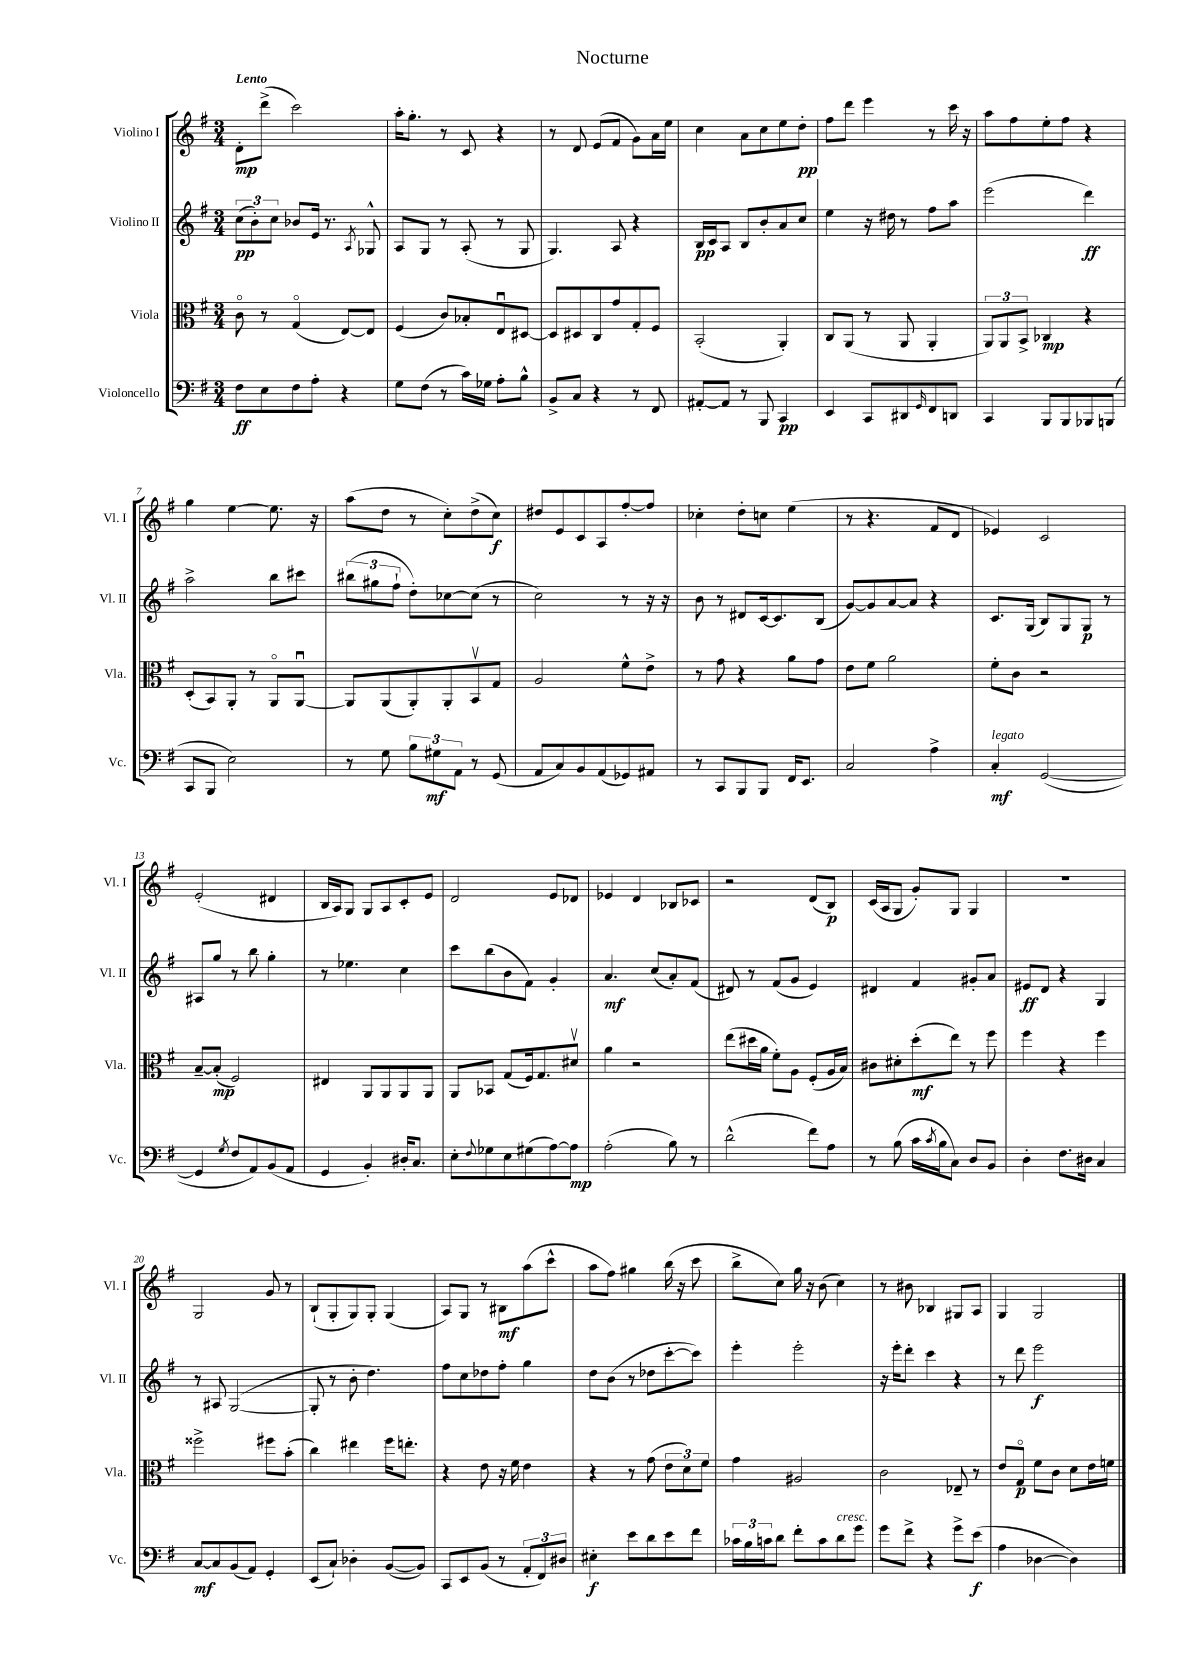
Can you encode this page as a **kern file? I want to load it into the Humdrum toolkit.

**kern	**dynam	**kern	**dynam	**kern	**dynam	**kern	**dynam
*part4	*part4	*part3	*part3	*part2	*part2	*part1	*part1
*staff4	*staff4	*staff3	*staff3	*staff2	*staff2	*staff1	*staff1
*I"Violoncello	*	*I"Viola	*	*I"Violino II	*	*I"Violino I	*
*I'Vc.	*	*I'Vla.	*	*I'Vl. II	*	*I'Vl. I	*
*clefF4	*	*clefC3	*	*clefG2	*	*clefG2	*
*k[f#]	*	*k[f#]	*	*k[f#]	*	*k[f#]	*
*M3/4	*	*M3/4	*	*M3/4	*	*M3/4	*
=1	=1	=1	=1	=1	=1	=1	=1
!	!	!	!	!	!	!LO:TX:a:B:t=Lento	!
8F#\L	ff	8c\	.	(12cc\L	pp	8d'\L	mp
.	.	.	.	12b'\)	.	.	.
8E\	.	8r	.	.	.	(8ddd^\J	.
.	.	.	.	12cc\J	.	.	.
8F#\	.	(4G/	.	8b-X/L	.	2ccc\)	.
8A'\J	.	.	.	16e/Jk	.	.	.
.	.	.	.	8.r	.	.	.
4r	.	[8E/L)	.	.	.	.	.
.	.	.	.	8qA/	.	.	.
.	.	8E/J]	.	8G-X^^/	.	.	.
=2	=2	=2	=2	=2	=2	=2	=2
8G\L	.	(4F#/	.	8A/L	.	16aa'\KL	.
.	.	.	.	.	.	8.gg'\J	.
(8F#\J	.	.	.	8G/J	.	.	.
8r	.	8c/L)	.	8r	.	8r	.
16c\LL)	.	8B-X'/	.	(8A'/	.	8c/	.
16G-X\JJ	.	.	.	.	.	.	.
8A'\L	.	8Eu/	.	8r	.	4r	.
8B^^\J	.	[8D#X/J	.	8G/	.	.	.
=3	=3	=3	=3	=3	=3	=3	=3
8BB^/L	.	8D#/L]	.	4.G/)	.	8r	.
8C/J	.	8D#X/	.	.	.	8d/	.
4r	.	8C/	.	.	.	(8e/L	.
.	.	8g/	.	8A/	.	8f#/J	.
8r	.	8G'/	.	4r	.	8g\L)	.
8FF#/	.	8F#/J	.	.	.	16a\L	.
.	.	.	.	.	.	16ee\JJ	.
=4	=4	=4	=4	=4	=4	=4	=4
[8AA#X'/L	.	(2BB'/	.	16B/LL	pp	4cc\	.
.	.	.	.	16c/J	.	.	.
8AA#/J]	.	.	.	8A/J	.	.	.
8r	.	.	.	8B/L	.	8a\L	.
8BBB/	.	.	.	8b'/	.	8cc\	.
4CC/	pp	4AA'/)	.	8a/	.	8ee\	.
.	.	.	.	8cc/J	.	8dd'\J	pp
=5	=5	=5	=5	=5	=5	=5	=5
4EE/	.	8C/L	.	4ee\	.	8ff#\L	.
.	.	(8AA/J	.	.	.	8ddd\J	.
8CC/L	.	8r	.	16r	.	4eee\	.
.	.	.	.	16dd#X\	.	.	.
8DD#X/	.	8AA/	.	8r	.	.	.
16qqGG/	.	.	.	.	.	.	.
8FF#/	.	4AA'/	.	8ff#\L	.	8r	.
8DDn/J	.	.	.	8aa\J	.	16ccc\	.
.	.	.	.	.	.	16r	.
=6	=6	=6	=6	=6	=6	=6	=6
4CC/	.	12AA/L)	.	(2eee\	.	8aa\L	.
.	.	12AA/	.	.	.	.	.
.	.	.	.	.	.	8ff#\	.
.	.	12BB^/J	.	.	.	.	.
8BBB/L	.	4C-X/	mp	.	.	8ee'\	.
8BBB/	.	.	.	.	.	8ff#\J	.
8BBB-X/	.	4r	.	4ddd\)	ff	4r	.
(8BBBn/J	.	.	.	.	.	.	.
!!LO:LB:g=z
=7	=7	=7	=7	=7	=7	=7	=7
8CC/L	.	(8D'/L	.	2aa^\	.	4gg\	.
8BBB/J	.	8BB/)	.	.	.	.	.
2E\)	.	8AA'/J	.	.	.	[4ee\	.
.	.	8r	.	.	.	.	.
.	.	8AA/L	.	8bb\L	.	8.ee\]	.
.	.	[8AAu/J	.	8ccc#X\J	.	.	.
.	.	.	.	.	.	16r	.
=8	=8	=8	=8	=8	=8	=8	=8
8r	.	8AA/L]	.	(12bb#X\L	.	(8aa\L	.
.	.	.	.	12gg#X\	.	.	.
8G\	.	(8AA/	.	.	.	8dd\J	.
.	.	.	.	12ff#`\J	.	.	.
12B\L	.	8AA'/)	.	8dd'\L)	.	8r	.
12G#X\	mf	.	.	.	.	.	.
.	.	8AA'/	.	[8cc-X\	.	8cc'\L)	.
12AA\J	.	.	.	.	.	.	.
8r	.	8BBv/	.	(8cc-\J]	.	(8dd^\	.
(8GG/	.	8G/J	.	8r	.	8cc\J)	f
=9	=9	=9	=9	=9	=9	=9	=9
8AA/L	.	2A/	.	2cc\)	.	8dd#X/L	.
8C/)	.	.	.	.	.	8e/	.
8BB/	.	.	.	.	.	8c/	.
(8AA/	.	.	.	.	.	8A/	.
8GG-X/)	.	8f#^^\L	.	8r	.	[8ff#'/	.
8AA#X/J	.	8e^\J	.	16r	.	8ff#/J]	.
.	.	.	.	16r	.	.	.
=10	=10	=10	=10	=10	=10	=10	=10
8r	.	8r	.	8b\	.	4cc-X'\	.
8CC/L	.	8g\	.	8r	.	.	.
8BBB/	.	4r	.	8d#X/L	.	8dd'\L	.
8BBB/J	.	.	.	[16c/k	.	8ccn\J	.
.	.	.	.	8.c/]	.	.	.
16FF#/KL	.	8a\L	.	.	.	(4ee\	.
8.EE/J	.	.	.	.	.	.	.
.	.	8g\J	.	(8B/J	.	.	.
=11	=11	=11	=11	=11	=11	=11	=11
2C/	.	8e\L	.	[8g/L)	.	8r	.
.	.	8f#\J	.	8g/]	.	4.r	.
.	.	2a\	.	[8a/	.	.	.
.	.	.	.	8a/J]	.	.	.
4A^\	.	.	.	4r	.	8f#/L	.
.	.	.	.	.	.	8d/J	.
=12	=12	=12	=12	=12	=12	=12	=12
!LO:TX:a:i:t=legato	!	!	!	!	!	!	!
4C'/	mf	8f#'\L	.	8.c/L	.	4e-X/)	.
.	.	8c\J	.	.	.	.	.
.	.	.	.	(16G/Jk	.	.	.
([2GG/	.	2r	.	8B/L)	.	2c/	.
.	.	.	.	8G/	.	.	.
.	.	.	.	8G/J	p	.	.
.	.	.	.	8r	.	.	.
!!LO:LB:g=z
=13	=13	=13	=13	=13	=13	=13	=13
4GG/]	.	[8B~/L	.	8A#X/L	.	(2e'/	.
.	.	(8B'/J]	mp	8gg/J	.	.	.
8qG/	.	.	.	.	.	.	.
8F#/L	.	2F#/)	.	8r	.	.	.
8AA/)	.	.	.	8bb\	.	.	.
(8BB/	.	.	.	4gg'\	.	4d#X/	.
8AA/J	.	.	.	.	.	.	.
=14	=14	=14	=14	=14	=14	=14	=14
4GG/	.	4E#X/	.	8r	.	16B/LL	.
.	.	.	.	.	.	16A/J)	.
.	.	.	.	4.ee-X\	.	8G/J	.
4BB'/)	.	8AA/L	.	.	.	8G/L	.
.	.	8AA/	.	.	.	8A/	.
16D#X'/KL	.	8AA/	.	4cc\	.	8c'/	.
8.C/J	.	.	.	.	.	.	.
.	.	8AA/J	.	.	.	8e/J	.
=15	=15	=15	=15	=15	=15	=15	=15
8E'\L	.	8AA/L	.	8ccc\L	.	2d/	.
8qqF#/	.	.	.	.	.	.	.
8G-X\	.	8BB-X/J	.	(8bb\	.	.	.
8E\	.	(8G/L	.	8b\	.	.	.
(8G#X\	.	16F#/k)	.	8f#\J)	.	.	.
.	.	8.G/	.	.	.	.	.
[8A\)	.	.	.	4g'/	.	8e/L	.
8A\J]	mp	8d#Xv/J	.	.	.	8d-X/J	.
=16	=16	=16	=16	=16	=16	=16	=16
(2A'\	.	4a\	.	4.a/	mf	4e-X/	.
.	.	2r	.	.	.	4d/	.
.	.	.	.	(8cc/L	.	.	.
8B\)	.	.	.	8a'/)	.	8B-X/L	.
8r	.	.	.	(8f#/J	.	8c-X/J	.
=17	=17	=17	=17	=17	=17	=17	=17
(2d^^\	.	(8ee\L	.	8d#X/)	.	2r	.
.	.	16dd#X\L	.	8r	.	.	.
.	.	16a\JJ	.	.	.	.	.
.	.	8f#'\L)	.	(8f#/L	.	.	.
.	.	8A\J	.	8g/J	.	.	.
8f#\L)	.	(8F#'/L	.	4e/)	.	(8d/L	.
8A\J	.	16A/L	.	.	.	8B/J)	p
.	.	16B/JJ)	.	.	.	.	.
=18	=18	=18	=18	=18	=18	=18	=18
8r	.	8c#X\L	.	4d#X/	.	(16c/LL	.
.	.	.	.	.	.	16A/J	.
(8B\	.	8d#X'\	.	.	.	8G/J	.
16c\LL	.	(8dd'\	mf	4f#/	.	8g'/L)	.
8qc/	.	.	.	.	.	.	.
16B\J	.	.	.	.	.	.	.
8C\J)	.	8ee\J)	.	.	.	8G/J	.
8D/L	.	8r	.	8g#X'/L	.	4G/	.
8BB/J	.	8ff#\	.	8a/J	.	.	.
=19	=19	=19	=19	=19	=19	=19	=19
4D'\	.	4ff#\	.	8e#X/L	ff	2.r	.
.	.	.	.	8d/J	.	.	.
8.F#\L	.	4r	.	4r	.	.	.
16D#X\Jk	.	.	.	.	.	.	.
4C/	.	4ff#\	.	4G/	.	.	.
!!LO:LB:g=z
=20	=20	=20	=20	=20	=20	=20	=20
[8C/L	mf	2ff##X^\	.	8r	.	2G/	.
8C/]	.	.	.	8A#X/	.	.	.
(8BB/	.	.	.	([2G/	.	.	.
8AA/J)	.	.	.	.	.	.	.
4GG'/	.	8ff#X\L	.	.	.	8g/	.
.	.	(8b'\J	.	.	.	8r	.
=21	=21	=21	=21	=21	=21	=21	=21
(8EE/L	.	4cc\)	.	8G'/]	.	(8B`/L	.
8C`/J)	.	.	.	8r	.	8G'/	.
4D-X'\	.	4ee#X\	.	8b'\	.	8G/)	.
.	.	.	.	4.dd\)	.	8G'/J	.
([8BB/L	.	16ff#\KL	.	.	.	(4G/	.
.	.	8.een'\J	.	.	.	.	.
8BB/J])	.	.	.	.	.	.	.
=22	=22	=22	=22	=22	=22	=22	=22
8CC/L	.	4r	.	8ff#\L	.	8A/L)	.
8EE/	.	.	.	8cc\	.	8G/J	.
(8BB/J	.	8e\	.	8dd-X\	.	8r	.
8r	.	16r	.	8ff#'\J	.	8B#X\L	mf
.	.	16f#\	.	.	.	.	.
12AA'/L	.	4e\	.	4gg\	.	(8aa\	.
12FF#/)	.	.	.	.	.	.	.
.	.	.	.	.	.	8ccc^^\J	.
12D#X/J	.	.	.	.	.	.	.
=23	=23	=23	=23	=23	=23	=23	=23
4E#X'\	f	4r	.	8dd\L	.	8aa\L	.
.	.	.	.	(8b\J	.	8ff#\J)	.
8e\L	.	8r	.	8r	.	4gg#X\	.
8d\	.	(8g\	.	8dd-X\L	.	.	.
8e\	.	12e\L	.	[8ccc'\	.	(16bb\	.
.	.	.	.	.	.	16r	.
.	.	12d\)	.	.	.	.	.
8f#\J	.	.	.	8ccc\J])	.	8ccc\	.
.	.	12f#\J	.	.	.	.	.
=24	=24	=24	=24	=24	=24	=24	=24
24c-X\LL	.	4g\	.	4eee'\	.	8bb^\L	.
24B\	.	.	.	.	.	.	.
24cn\J	.	.	.	.	.	.	.
8d\J	.	.	.	.	.	8cc\J)	.
8f#'\L	.	2A#X/	.	2eee'\	.	16gg\	.
.	.	.	.	.	.	16r	.
8c\	.	.	.	.	.	(8b\	.
!LO:TX:a:i:t=cresc.	!	!	!	!	!	!	!
8d\	.	.	.	.	.	4cc\)	.
8g\J	.	.	.	.	.	.	.
=25	=25	=25	=25	=25	=25	=25	=25
8g\L	.	2c\	.	16r	.	8r	.
.	.	.	.	16eee'\KL	.	.	.
8f#^\J	.	.	.	8ddd'\J	.	8b#X\	.
4r	.	.	.	4ccc\	.	4B-X/	.
8g^\L	.	8E-X~/	.	4r	.	8G#X/L	.
(8e\J	f	8r	.	.	.	8A/J	.
=26	=26	=26	=26	=26	=26	=26	=26
4A\	.	8e/L	.	8r	.	4G/	.
.	.	8G/J	p	8ddd\	.	.	.
[4D-X\	.	8f#\L	.	2eee\	f	2G/	.
.	.	8c\J	.	.	.	.	.
4D-\])	.	8d\L	.	.	.	.	.
.	.	16e\L	.	.	.	.	.
.	.	16fn\JJ	.	.	.	.	.
==	==	==	==	==	==	==	==
*-	*-	*-	*-	*-	*-	*-	*-
